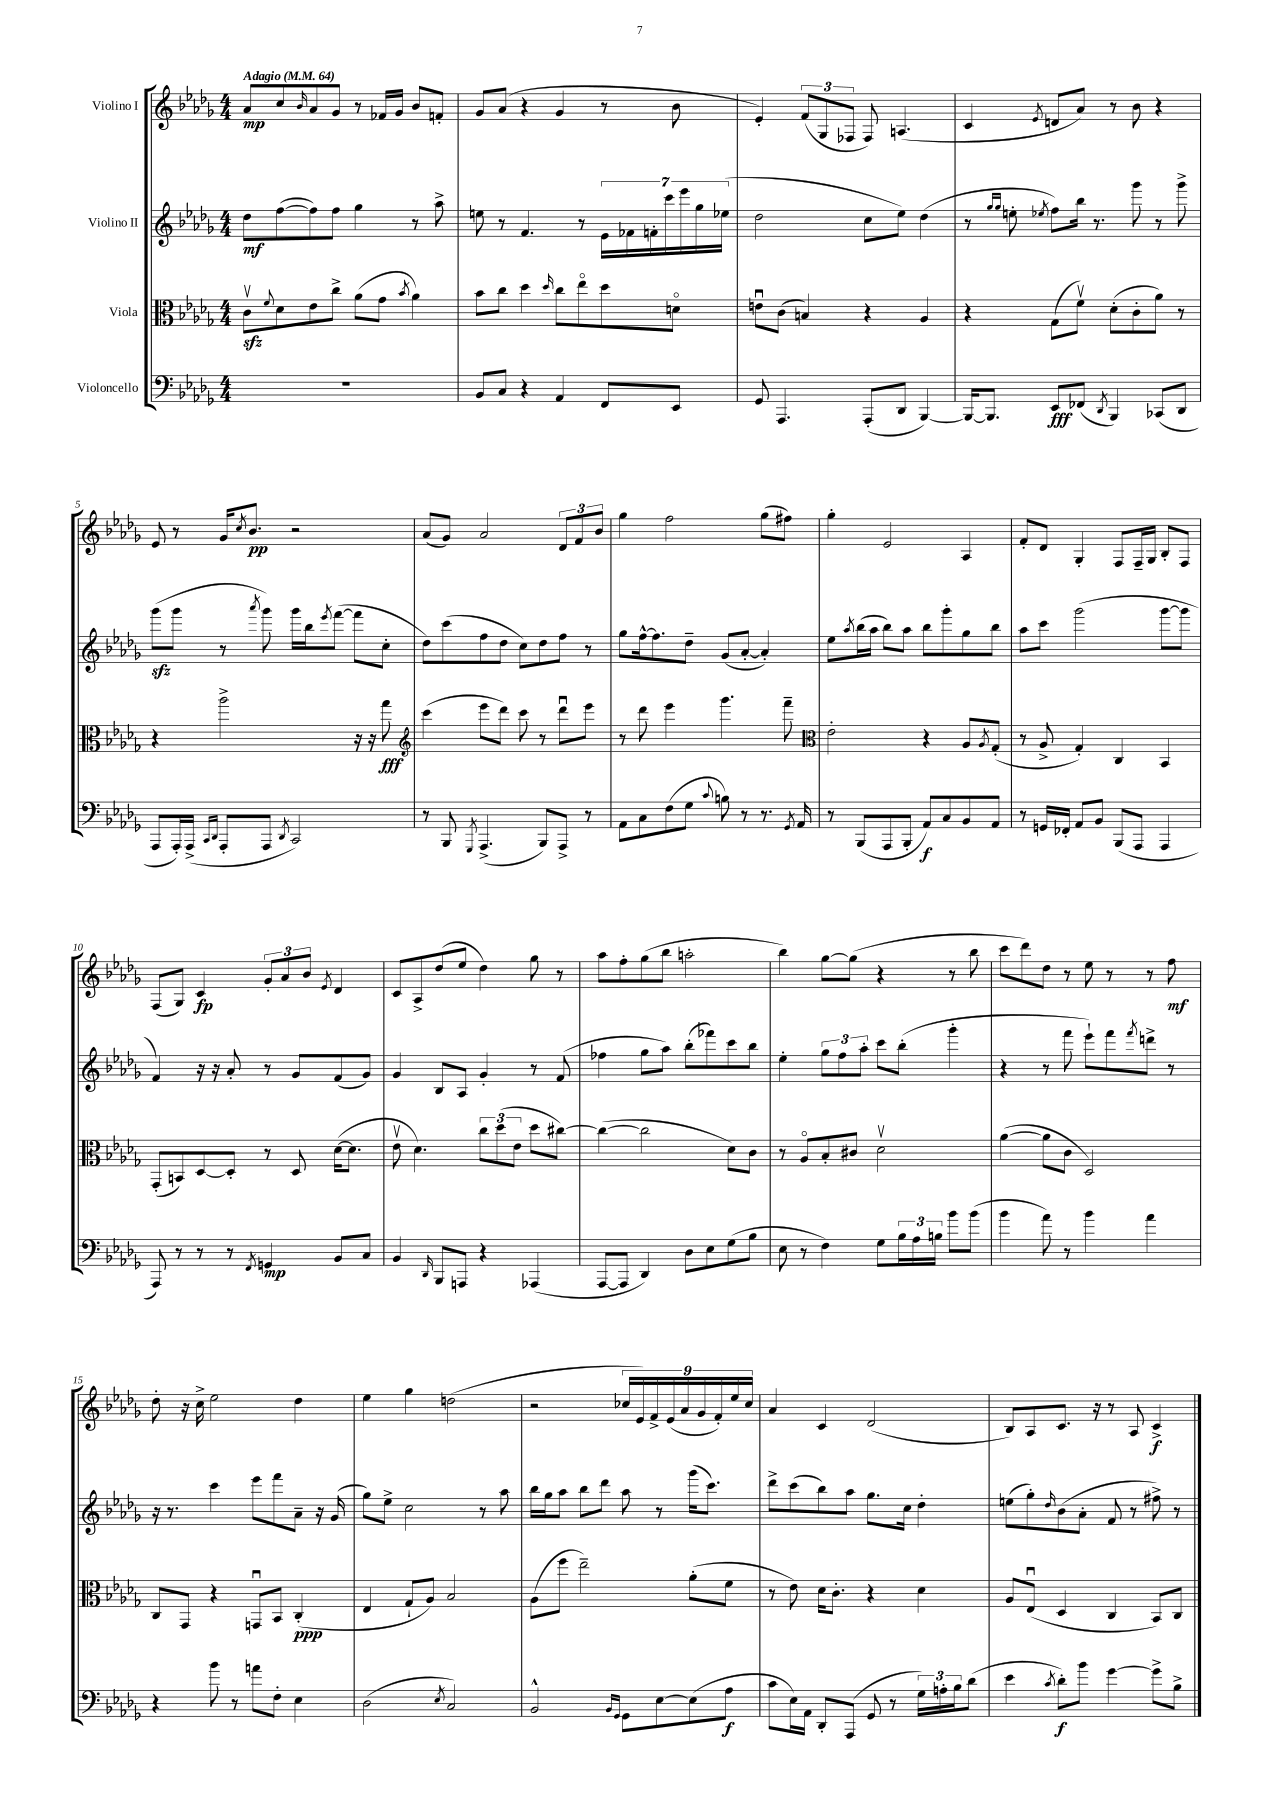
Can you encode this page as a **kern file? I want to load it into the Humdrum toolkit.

**kern	**kern	**kern	**kern
*staff4	*staff3	*staff2	*staff1
*clefF4	*clefC3	*clefG2	*clefG2
*k[b-e-a-d-g-]	*k[b-e-a-d-g-]	*k[b-e-a-d-g-]	*k[b-e-a-d-g-]
*M4/4	*M4/4	*M4/4	*M4/4
*MM64	*MM64	*MM64	*MM64
1r	8cv	8dd-	8a-
.	8qqf	.	.
.	8d-	([8ff	8cc
.	.	.	16qqb-
.	8e-	8ff])	8a-
.	8cc^	8ff	8g-
.	(8a-	4gg-	8r
.	8g-	.	16f-
.	.	.	16g-
.	8qb-	.	.
.	4a-)	8r	8b-
.	.	8aa-^	8f'
=	=	=	=
8BB-	8b-	8ee	8g-
8C	8cc	8r	(8a-
4r	4dd-	4.f	4r
.	16qqdd-	.	.
4AA-	8cc	.	4g-
.	8ee-o	8r	.
8FF	8dd-	28e-	8r
.	.	28f-	.
.	.	28f'	.
.	.	28ccc	.
8EE-	8do	.	8b-
.	.	28eee-	.
.	.	28gg-	.
.	.	(28ee-	.
=	=	=	=
8GG-	8eu	2dd-	4e-')
4.AAA-	(8c	.	.
.	4B)	.	(12f
.	.	.	12G-
.	.	.	12F-
(8AAA-'	4r	8cc	8F-)
8DD-	.	8ee-)	(4.A
[4BBB-)	4A-	(4dd-	.
=	=	=	=
16BBB-_	4r	8r	4c
8.BBB-]	.	.	.
.	.	16qqgg-	.
.	.	16qqgg-	.
.	.	8ee'	.
.	.	8qee-	8qe-
8EE-	(8G-	8ff)	8d
(8FF-	8fv)	16bb-	8a-)
.	.	8.r	.
8qDD-	.	.	.
4BBB-)	(8d-'	.	8r
.	8c'	8ggg-	8b-
(8CC-	8a-)	8r	4r
8DD-	8r	8ggg-^	.
=	=	=	=
8AAA-	4r	(8ggg-	8e-
16AAA-')	.	8ggg-	8r
(16AAA-^	.	.	.
16qqCC	.	.	.
16qqDD-	.	.	.
8AAA-'	2aa-^	8r	16g-
.	.	.	8qcc
.	.	.	8.b-
.	.	8qaaa-	.
8AAA-	.	8ggg-)	.
8qDD-	.	.	.
2CC)	.	16ggg-	2r
.	.	16bb-	.
.	.	8qeee-	.
.	.	([8fff	.
.	16r	8fff]	.
.	16r	.	.
.	8gg-	8cc'	.
=	=	=	=
*	*clefG2	*	*
8r	(4ccc	8dd-)	(8a-
8BBB-	.	(8ccc	8g-)
8qGGG-	.	.	.
(4.AAA-^	8eee-	8ff	2a-
.	8ddd-)	8dd-	.
.	8ccc	8cc)	.
8BBB-)	8r	8dd-	.
8AAA-^	8ddd-u	8ff	12d-
.	.	.	12f
8r	8eee-	8r	.
.	.	.	12b-
=	=	=	=
8AA-	8r	8gg-	4gg-
8C	8ddd-	[16ff^^	.
.	.	8.ff]	.
(8F	4eee-	.	2ff
8G-	.	8dd-~	.
8qqc	.	.	.
8B)	4.ggg-	(8g-	.
8r	.	[8a-'	.
8.r	.	4a-'])	(8gg-
.	8fff~	.	8ff#)
8qGG-	.	.	.
16AA-	.	.	.
=	=	=	=
*	*clefC3	*	*
8r	2e-'	8ee-	4gg-'
.	.	8qaa-	.
(8BBB-	.	(16bb-	.
.	.	16aa-	.
8AAA-	.	8bb-)	2e-
8BBB-'	.	8aa-	.
8AA-)	4r	8bb-	.
8C	.	8ggg-'	.
8BB-	8A-	8gg-	4A-
.	8qA-	.	.
8AA-	(8G-'	8bb-	.
=	=	=	=
8r	8r	8aa-	8f'
16GG	8A-^	8ccc	8d-
16FF-'	.	.	.
8AA-	4G-')	(2ggg-	4G-'
8BB-	.	.	.
(8BBB-	4C	.	8F
8AAA-	.	.	16F~
.	.	.	16G-
4AAA-	4BB-	[8ggg-	8B-'
.	.	8ggg-]	8F
=	=	=	=
8AAA-)	(8GG-'	4f)	(8F
8r	8BB)	.	8G-)
8r	[8D-	16r	4c
.	.	16r	.
8r	8D-']	8a-'	.
8qFF	.	.	.
4GG	8r	8r	12g-'
.	.	.	12a-
.	8D-	8g-	.
.	.	.	12b-
.	.	.	8qe-
8BB-	([16d-	(8f	4d-
.	8.d-]	.	.
8C	.	8g-)	.
=	=	=	=
4BB-	8e-v	4g-	8c
.	4.d-)	.	8A-^
16qqDD-	.	.	.
8BBB-	.	8B-	(8dd-
8AAA	.	8A-	8ee-
4r	12cc	4g-'	4dd-)
.	(12dd-	.	.
.	12e-	.	.
(4AAA-	8dd-	8r	8gg-
.	[8cc#)	(8f	8r
=	=	=	=
[8AAA-	(4cc#_	4ff-	8aa-
8AAA-]	.	.	8ff'
4DD-)	2cc#]	8gg-	(8gg-
.	.	8aa-)	8bb-
8D-	.	(8bb-'	2aa'
8E-	.	8fff-)	.
(8G-	8d-)	8ccc	.
8B-	8c	8bb-	.
=	=	=	=
8E-	8r	4ee-'	4bb-)
8r	8A-o	.	.
4F)	8B-'	12gg-	[8gg-
.	.	12ff	.
.	8c#	.	(8gg-]
.	.	12aa-'	.
8G-	2d-v	8ccc	4r
24B-	.	(8bb-'	.
24A-	.	.	.
24B	.	.	.
8b-	.	4ggg-'	8r
(8b-	.	.	8bb-
=	=	=	=
4b-	([4a-	4r	8ccc
.	.	.	8ddd-)
8a-)	8a-]	8r	8dd-
8r	8c	8fff	8r
4b-	2D-)	8eee-`)	8ee-
.	.	8fff	8r
.	.	8qfff	.
4a-	.	8ddd^	8r
.	.	8r	8ff
=	=	=	=
4r	8C	16r	8dd-'
.	.	8.r	.
.	8GG-	.	16r
.	.	.	16cc^
8b-	4r	4ccc	2ee-
8r	.	.	.
8a	8GGu	8eee-	.
8F'	8BB-	8fff	.
4E-	(4C'	8a-~	4dd-
.	.	16r	.
.	.	(16g-	.
=	=	=	=
(2D-	4E-	8gg-)	4ee-
.	.	8ee-^	.
.	8G-`	2cc	4gg-
.	8A-)	.	.
8qE-	.	.	.
2C)	2B-	.	(2dd
.	.	8r	.
.	.	8aa-	.
=	=	=	=
2BB-^^	(8A-	16bb-	2r
.	.	16gg-	.
.	8ff	8aa-	.
.	2ee-~)	8bb-	.
.	.	8ddd-	.
16qqBB-	.	.	.
16qqGG-	.	.	.
8GG-	.	8aa-	18cc-
.	.	.	18e-)
.	.	.	18f^
[8E-	.	8r	.
.	.	.	(18e-
.	.	.	18a-
(8E-]	(8a-'	(16ggg-	.
.	.	.	18g-
.	.	8.ccc)	.
.	.	.	18f')
8A-	8f	.	.
.	.	.	18ee-
.	.	.	18cc-
=	=	=	=
8c	8r	8ddd-^	4a-
16E-)	8e-)	(8ccc	.
16AA-	.	.	.
8DD-'	16d-	8bb-)	4c
.	8.c'	.	.
(8AAA-	.	8aa-	.
8GG-	4r	8.gg-	(2d-
8r	.	.	.
.	.	16cc	.
24G-)	4d-	4dd-'	.
24A'	.	.	.
24B-	.	.	.
(8d-	.	.	.
=	=	=	=
4e-	8A-	(8ee	8B-)
.	(8E-u	8gg-')	8A-
8qc	.	16qqdd-	.
8d-')	4D-	(8b-	8.c
8b-	.	8a-'	.
.	.	.	16r
[4g-	4C	8f	8r
.	.	8r	8A-
8g-^]	8BB-)	8ff#^)	4c^
8B-^	8C	8r	.
==	==	==	==
*-	*-	*-	*-
